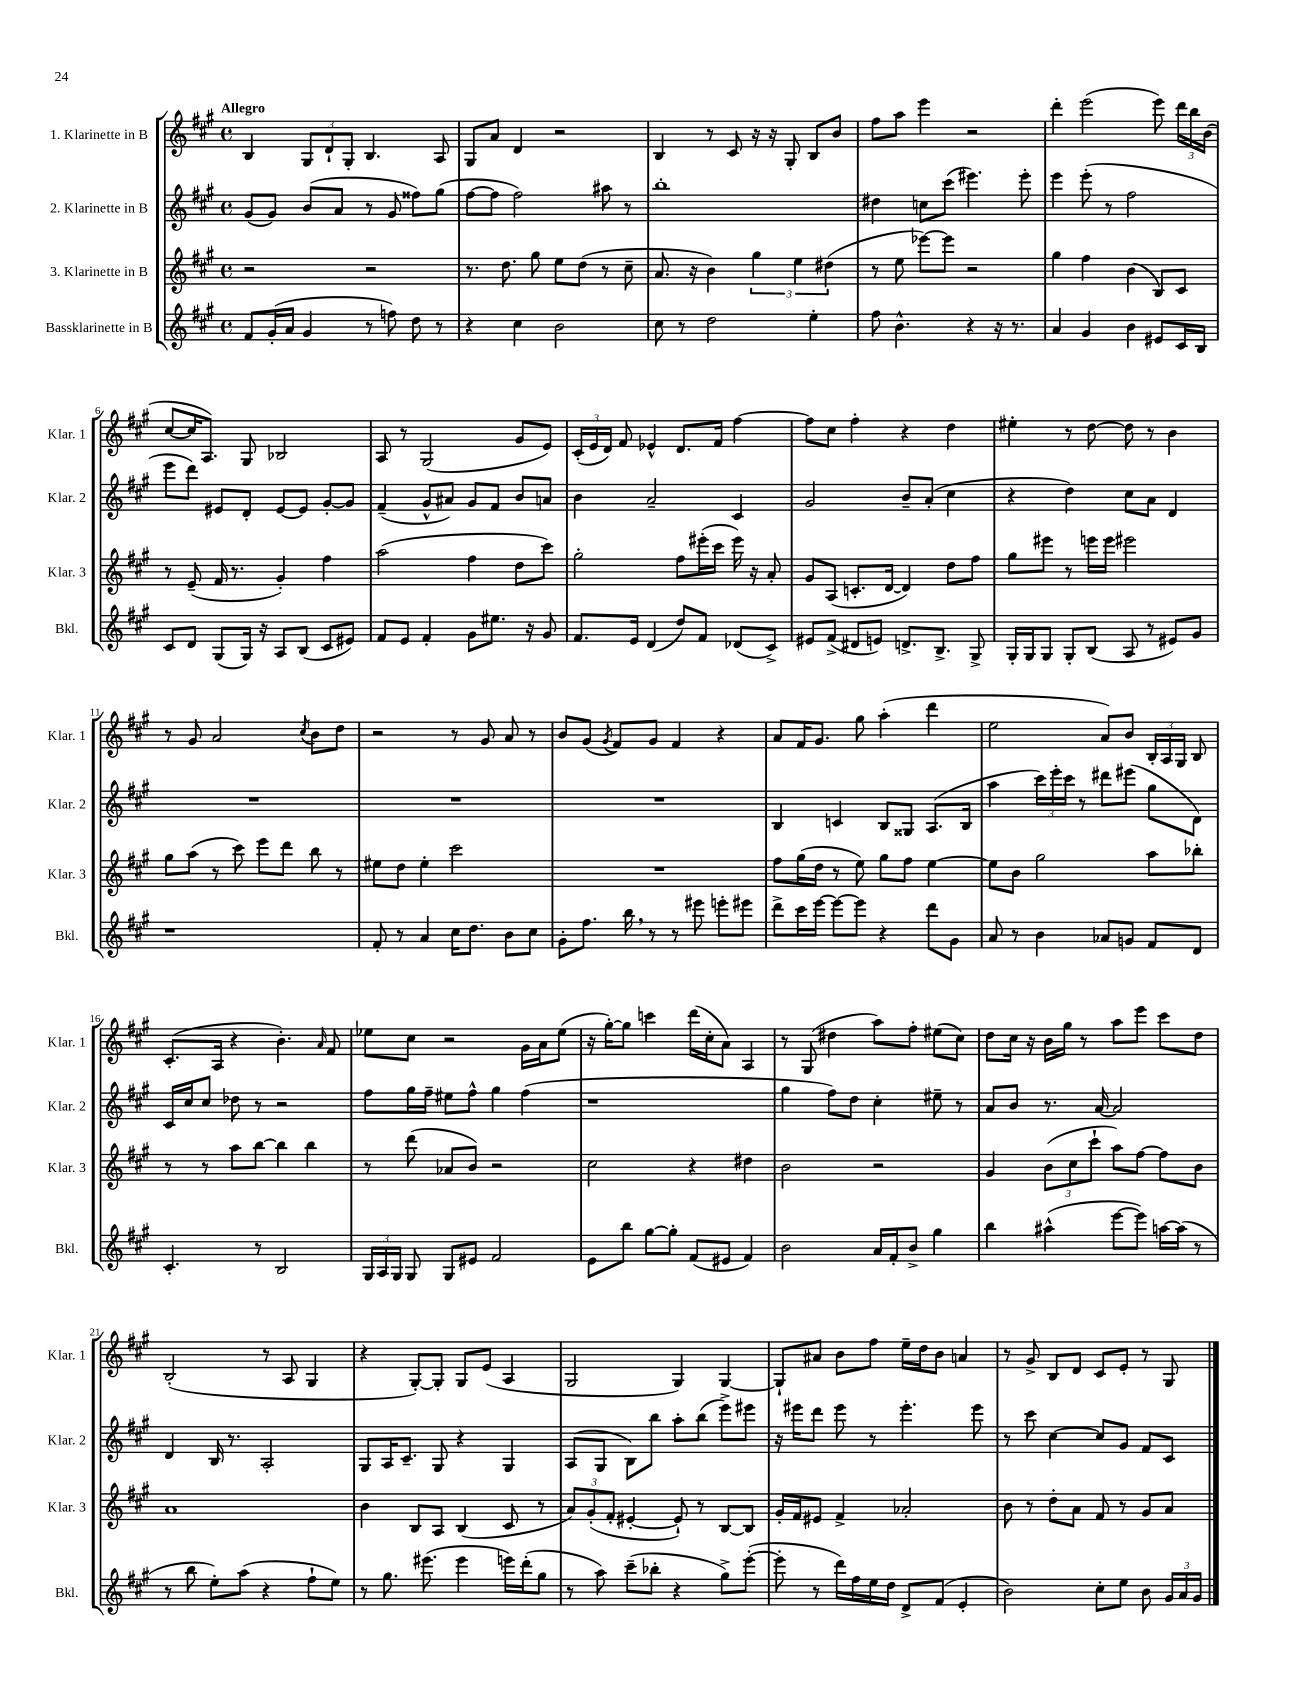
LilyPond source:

<<
\new StaffGroup <<
\new Staff = "s0" \with { instrumentName = "1. Klarinette in B" shortInstrumentName = "Klar. 1" } {
    \clef treble \key a \major \defaultTimeSignature \time 4/4 \tempo "Allegro"
    \autoBeamOff b4 \tuplet 3/2 { gis8[ d'8-! gis8]-. } b4. a8 |
    gis8[ a'8] d'4 r2 |
    b4 r8 cis'8 r16 r16 gis8-. b8[ b'8] |
    fis''8[ a''8] e'''4 r2 |
    d'''4-. e'''2( e'''8) \tuplet 3/2 { d'''16[ b''16 b'16]( } |
    cis''8[~ cis''16 a8.]) gis8 bes2 |
    a8 r8 gis2( gis'8[ e'8]) |
    \tuplet 3/2 { cis'16[-.( e'16 d'16]) } fis'8 ees'4-^ d'8.[ fis'16] fis''4~ |
    fis''8[ cis''8] fis''4-. r4 d''4 |
    eis''4-. r8 d''8~ d''8 r8 b'4 |
    r8 gis'8 a'2 \acciaccatura { cis''8 } b'8[ d''8] |
    r2 r8 gis'8 a'8 r8 |
    b'8[ gis'8]( \acciaccatura { gis'8 } fis'8[) gis'8] fis'4 r4 |
    a'8[ fis'16 gis'8.] gis''8 a''4-.( d'''4 |
    e''2 a'8[) b'8] \tuplet 3/2 { b16[-. a16 gis16] } b8 |
    cis'8.[-.( a16] r4 b'4.-.) \grace { a'16 } fis'8 |
    ees''8[ cis''8] r2 gis'16[ a'16 ees''8]( |
    r16 gis''16[~-.) gis''8] c'''4 d'''16[( cis''16-. a'8]) a4 |
    r8 gis8( dis''4 a''8[) fis''8]-. eis''8[( cis''8]) |
    d''8[ cis''16] r16 b'16[ gis''16] r8 a''8[ e'''8] cis'''8[ d''8] |
    b2-.( r8 a8 gis4 |
    r4 gis8[~-.) gis8]-. gis8[ e'8]( a4 |
    gis2 gis4) gis4~ |
    gis8[-! ais'8] b'8[ fis''8] e''16[-- d''16 b'8] a'4 |
    r8 gis'8-> b8[ d'8] cis'8[ e'8]-. r8 gis8 \bar "|." |
}
\new Staff = "s1" \with { instrumentName = "2. Klarinette in B" shortInstrumentName = "Klar. 2" } {
    \clef treble \key a \major \defaultTimeSignature \time 4/4
    \autoBeamOff gis'8[( gis'8]) b'8[( a'8] r8 gis'8 fisis''8[) gis''8]( |
    fis''8[~ fis''8] fis''2) ais''8 r8 |
    b''1-. |
    dis''4 c''8[ cis'''8]( eis'''4.) eis'''8-. |
    e'''4 e'''8-.( r8 fis''2 |
    e'''8[ d'''8]) eis'8[ d'8]-. eis'8[~ eis'8] gis'8[~-. gis'8] |
    fis'4--( gis'8[-^ ais'8]) gis'8[ fis'8] b'8[ a'8] |
    b'4 a'2-- cis'4 |
    gis'2 b'8[-- a'8]-.( cis''4 |
    r4 d''4) cis''8[ a'8] d'4 |
    R1 |
    R1 |
    R1 |
    b4 c'4 b8[ gisis8] a8.[( b16] |
    a''4 \tuplet 3/2 { cis'''16[) e'''16-. cis'''16] } r8 dis'''8[ eis'''8]( gis''8[ d'8]) |
    cis'16[ cis''16 cis''8] des''8 r8 r2 |
    fis''8[ gis''16 fis''16]-- eis''8[ fis''8]-^ gis''4 fis''4( |
    r1 |
    gis''4 fis''8[) d''8] cis''4-. eis''8-- r8 |
    a'8[ b'8] r8. a'16~ a'2 |
    d'4 b16 r8. a2-. |
    gis8[ a16 cis'8.]-- gis8 r4 gis4 |
    a8[( gis8] b8[) b''8] a''8[-. b''8]( e'''8[->) eis'''8] |
    r16 eis'''16[ d'''8] eis'''8 r8 eis'''4.-. eis'''8 |
    r8 cis'''8 cis''4~ cis''8[ gis'8] fis'8[ cis'8] \bar "|." |
}
\new Staff = "s2" \with { instrumentName = "3. Klarinette in B" shortInstrumentName = "Klar. 3" } {
    \clef treble \key a \major \defaultTimeSignature \time 4/4
    \autoBeamOff r2 r2 |
    r8. d''8. gis''8 e''8[ d''8]( r8 cis''8-- |
    a'8. r16 b'4) \tuplet 3/2 { gis''4 e''4 dis''4( } |
    r8 e''8 ees'''8[~) ees'''8] r2 |
    gis''4 fis''4 b'4( b8[) cis'8] |
    r8 e'8--( fis'16 r8. gis'4-.) fis''4 |
    a''2( fis''4 d''8[ cis'''8]) |
    gis''2-. fis''8[ eis'''16-.( cis'''16] eis'''16) r16 a'8-. |
    gis'8[ a8]( c'8.[-. d'16]~ d'4) d''8[ fis''8] |
    gis''8[ eis'''8] r8 e'''16[ e'''16] eis'''2 |
    gis''8[ a''8]( r8 cis'''8) e'''8[ d'''8] b''8 r8 |
    eis''8[ d''8] eis''4-. cis'''2 |
    R1 |
    fis''8[ gis''16( d''16] r8 e''8) gis''8[ fis''8] e''4~ |
    e''8[ b'8] gis''2 a''8[ bes''8]-. |
    r8 r8 a''8[ b''8]~ b''4 b''4 |
    r8 d'''8( aes'8[ b'8]) r2 |
    cis''2 r4 dis''4 |
    b'2 r2 |
    gis'4 \tuplet 3/2 { b'8[( cis''8 cis'''8]-! } a''8[) fis''8]~ fis''8[ b'8] |
    a'1 |
    b'4 b8[ a8] b4( cis'8 r8 |
    \tuplet 3/2 { a'8[) gis'8-.( fis'8]-. } eis'4~-. eis'8-!) r8 b8[~ b8] |
    gis'16[-. fis'16 eis'8] fis'4-> aes'2-. |
    b'8 r8 d''8[-. a'8] fis'8 r8 gis'8[ a'8] \bar "|." |
}
\new Staff = "s3" \with { instrumentName = "Bassklarinette in B" shortInstrumentName = "Bkl." } {
    \clef treble \key a \major \defaultTimeSignature \time 4/4
    \autoBeamOff fis'8[ gis'16-.( a'16] gis'4 r8 f''8) d''8 r8 |
    r4 cis''4 b'2 |
    cis''8 r8 d''2 e''4-. |
    fis''8 b'4.-^ r4 r16 r8. |
    a'4 gis'4 b'4 eis'8[ cis'16 b16] |
    cis'8[ d'8] gis8[( gis16]) r16 a8[ b8]( cis'8[ eis'8]) |
    fis'8[ e'8] fis'4-. gis'8[ eis''8.] r16 gis'8 |
    fis'8.[ e'16] d'4( d''8[) fis'8] des'8[( cis'8]->) |
    eis'8[ fis'8]->( dis'8[ e'8]) d'8.[-> b8.]-> gis8-> |
    gis16[-. gis16 gis8] gis8[-. b8]( a8 r8 eis'8[) gis'8] |
    r1 |
    fis'8-. r8 a'4 cis''16[ d''8.] b'8[ cis''8] |
    gis'8[-. fis''8.] b''16 \breathe r8 r8 eis'''8 e'''8[-. eis'''8] |
    d'''8[-> cis'''16 e'''16]~ e'''8[~ e'''8] r4 d'''8[ gis'8] |
    a'8 r8 b'4 aes'8[ g'8] fis'8[ d'8] |
    cis'4.-. r8 b2 |
    \tuplet 3/2 { gis16[ a16 gis16] } gis8 gis8[ eis'8] fis'2 |
    e'8[ b''8] gis''8[~ gis''8]-. fis'8[( eis'8] fis'4) |
    b'2 a'16[ fis'16-. b'8]-> gis''4 |
    b''4 ais''4-^( e'''8[~ e'''8]) a''16[~ a''16]( r8 |
    r8 b''8 e''8[-.) a''8]( r4 fis''8[-! e''8]) |
    r8 gis''8. eis'''8.( eis'''4 e'''16[) d'''16-.( gis''8] |
    r8 a''8) cis'''8[--( bes''8]-. r4 gis''8[->) e'''8]~-.( |
    e'''8-. r8 d'''16[) fis''16 e''16 d''16] d'8[-> fis'8]( e'4-. |
    b'2) cis''8[-. e''8] b'8 \tuplet 3/2 { gis'16[ a'16 gis'16] } \bar "|." |
}
>>
>>
